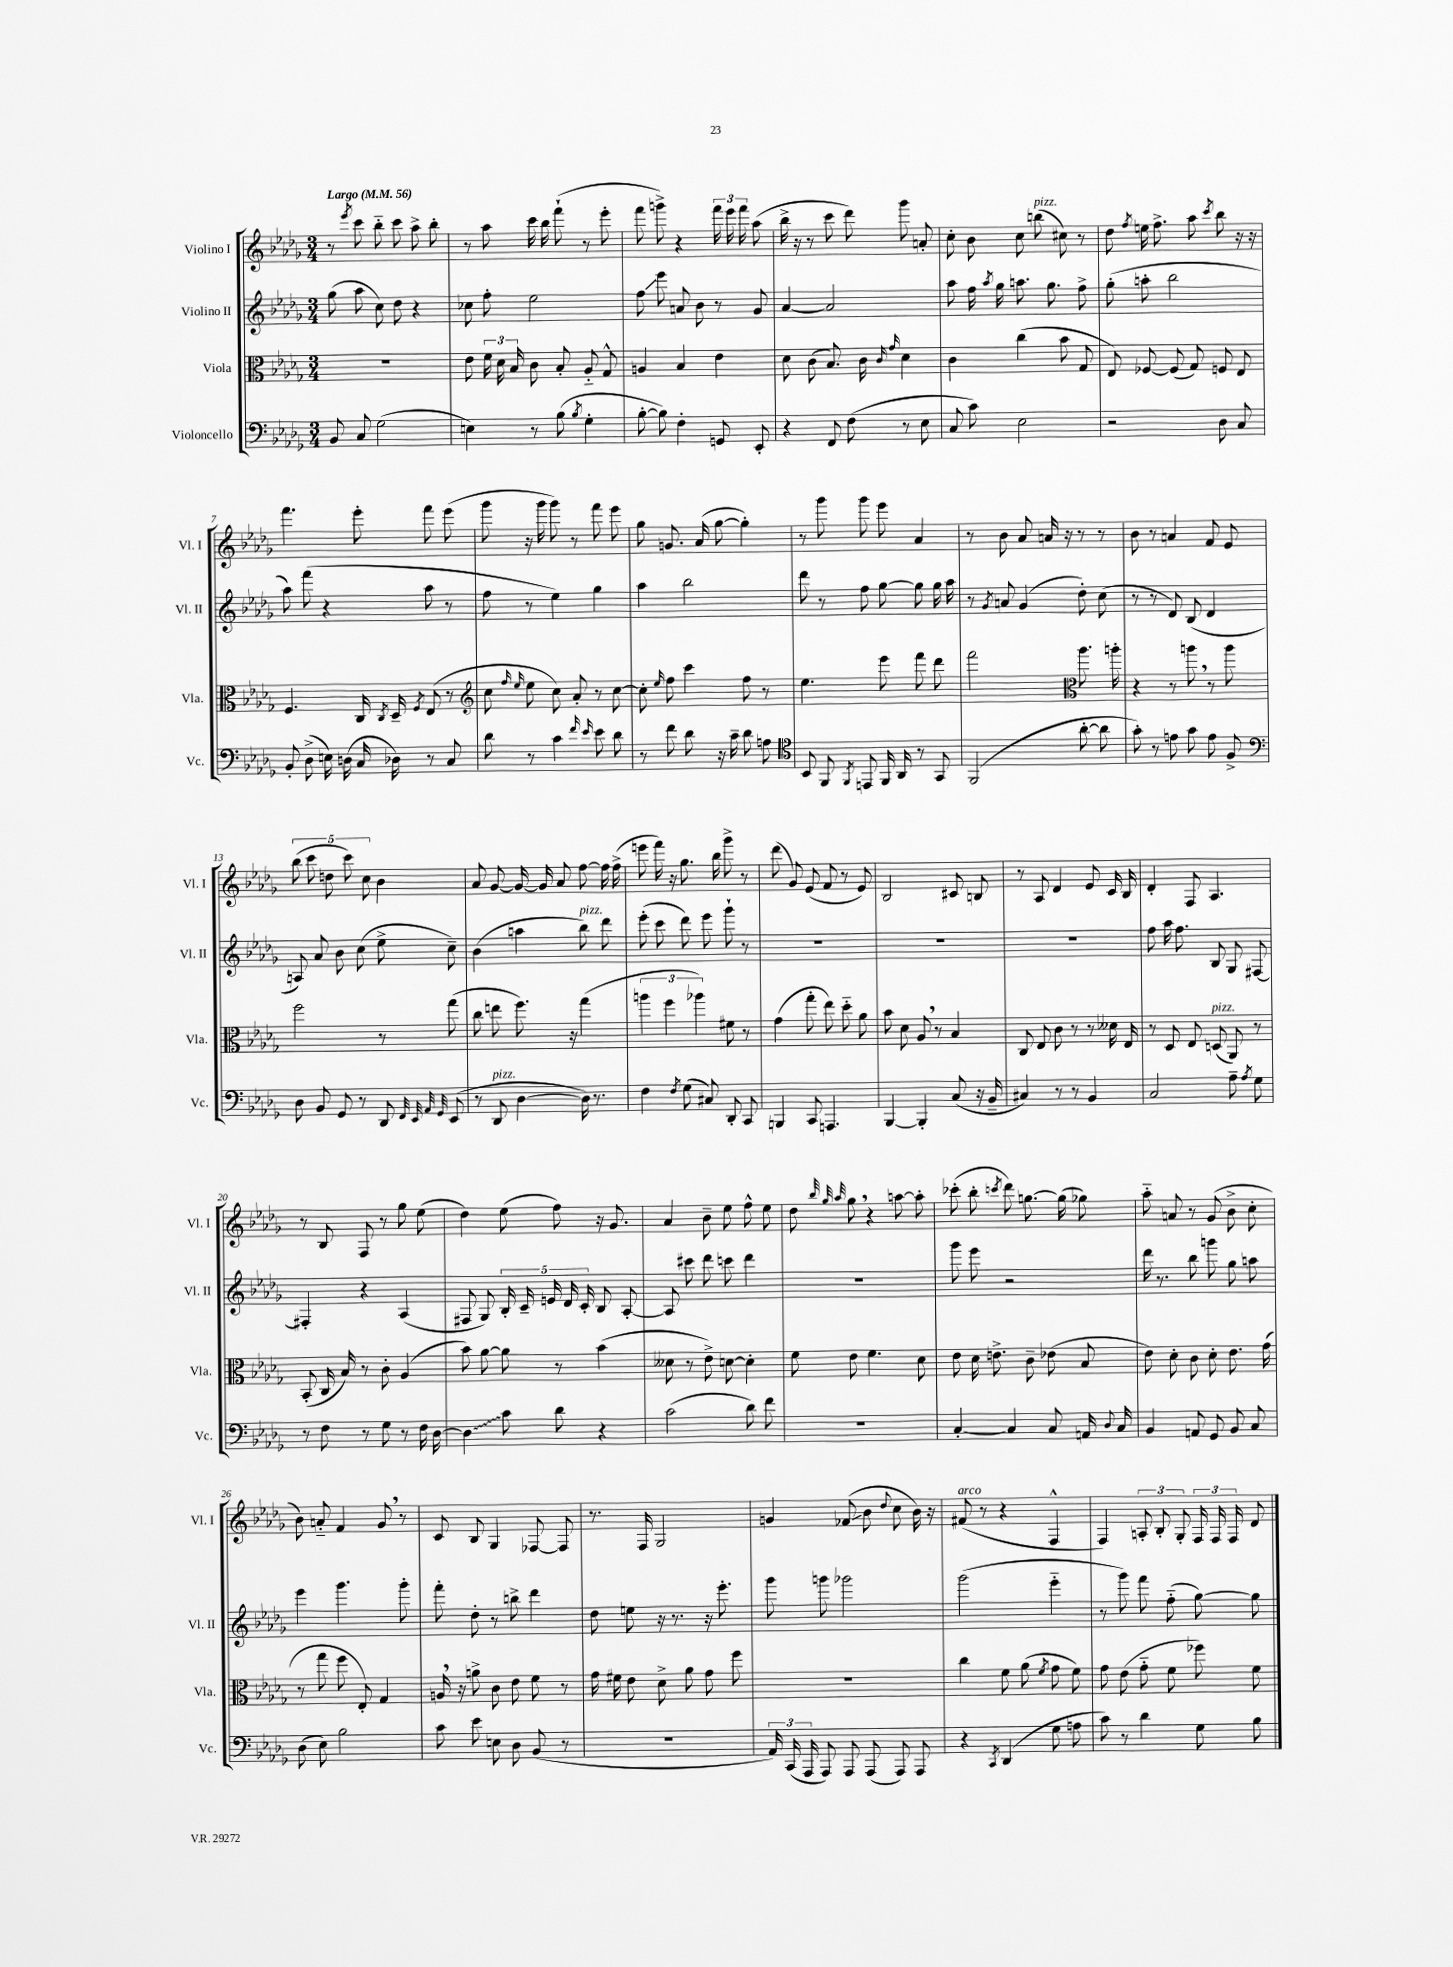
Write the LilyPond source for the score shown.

<<
\new StaffGroup <<
\new Staff = "s0" \with { instrumentName = "Violino I" shortInstrumentName = "Vl. I" } {
    \clef treble \key des \major \numericTimeSignature \time 3/4 \tempo "Largo" 4 = 56
    \autoBeamOff r8 \acciaccatura { ees'''8 } c'''8 bes''8-_ c'''8 aes''8-> bes''8-. |
    r8 aes''8 c'''16 bes''16 f'''8-!( r8 ees'''8-. |
    f'''8 g'''8->) r4 \tuplet 3/2 { f'''16 ees'''16 f'''16 } aes''8( |
    bes''16-> r16 r8 c'''8 des'''8) ges'''8 a'8-. |
    c''8-. bes'8 c''8 b''8^\markup { \italic "pizz." }( cis''8) r8 |
    des''8 \acciaccatura { f''8 } e''16 f''8.-> aes''8 \acciaccatura { c'''8 } bes''8 r16 r16 |
    f'''4. ees'''8-. f'''8 ees'''8( |
    ges'''8 r16 ges'''16 ges'''8) r8 f'''8 ees'''8 |
    ges''8 g'8. aes'16( ges''8~ ges''4-.) |
    r8 ges'''8 ges'''8 ees'''8 aes'4 |
    r8 bes'8 aes'8 a'16 r16 r8 r8 |
    bes'8 r8 a'4 f'8 ees'8 |
    \tuplet 5/4 { bes''8( c'''8 d''8 c'''8) c''8 } bes'4 |
    aes'8 ges'8~ ges'16~ ges'16 aes'8 f''8~ f''16 f''16->( |
    e'''8 f'''16) r16 ges''8. bes''16 ges'''8-> r8 |
    des'''8( ges'8) ees'8( f'8 r8 ees'8) |
    bes2 cis'8 b8 |
    r8 aes8 des'4 ees'8 c'16 bes16 |
    des'4-. f8 aes4. |
    r8 bes8 f8 r8 ges''8 ees''8( |
    des''4) ees''8( f''8) r16 ges'8. |
    aes'4 bes'8-- ees''8 f''8-^ ees''8 |
    des''8 \grace { bes''32 ges''32 aes''32 } ges''8 \breathe r4 a''8~ a''8-. |
    ces'''8-.( bes''8-. \acciaccatura { c'''8 } des'''8) g''8.~ g''16( ges''8) |
    aes''8-_ a'8 r8 ges'8( bes'8-> c''8-. |
    bes'8) a'8-_ f'4 ges'8 \breathe r8 |
    c'8 bes8 ges4 fes8~ fes8 |
    r8. f16 ges2 |
    g'4 fes'8\glissando( bes'8 \appoggiatura { des''8 } c''8 bes'16) r16 |
    fis'8^\markup { \italic "arco" }( r8 r4 f4-^ |
    f4) \tuplet 3/2 { a8-. bes8-. ges8-. } \tuplet 3/2 { f16 f16 f16 } des'8 \bar "|." |
}
\new Staff = "s1" \with { instrumentName = "Violino II" shortInstrumentName = "Vl. II" } {
    \clef treble \key des \major \numericTimeSignature \time 3/4
    \autoBeamOff ges''8( aes''8 c''8) des''8 r4 |
    ces''8 f''8-. ees''2 |
    f''8\glissando ees'''8 a'8 bes'8 r8 ges'8 |
    aes'4~ aes'2 |
    aes''8 f''16 \acciaccatura { aes''8 } ges''16 a''8. ges''8. f''8-> |
    ges''8-.( a''8-. bes''2 |
    aes''8) f'''8( r4 aes''8 r8 |
    f''8 r8 ees''4) ges''4 |
    aes''4 bes''2 |
    des'''8 r8 f''8 ges''8~ ges''8 ges''16 aes''16 |
    r8 \acciaccatura { ges'8 } a'8 ges'4( des''8-.) c''8( |
    r8 r8 des'8) bes8( des'4 |
    a8) aes'8 bes'8 c''8( ees''8-> c''8--) |
    bes'4( a''4 bes''8^\markup { \italic "pizz." }) des'''8 |
    ees'''8-.( c'''8 des'''8) ees'''8 ges'''8-! r8 |
    R2. |
    R2. |
    R2. |
    f''8 aes''16 f''8. bes8 ges8 fis8~ |
    fis4-. r4 aes4( |
    fis8 ges8) \tuplet 5/4 { bes16-. c'16-- e'16 des'16 c'16-. } bes8 aes8~-. |
    aes8 cis'''8 des'''8 c'''8 des'''4 |
    R2. |
    ges'''8 ees'''8 r2 |
    des'''16 r8. bes''8 g'''8 ges''8 a''8 |
    ees'''4 ges'''4. ges'''8-. |
    f'''8-. des''8-. r8 b''8-> des'''4 |
    des''8 e''8 r16 r8. r16 ees'''8.-. |
    ges'''8 g'''8 ges'''2 |
    ges'''2( ees'''4-_ |
    r8 ges'''8) f'''8 f''8-_( ges''8~) ges''8 \bar "|." |
}
\new Staff = "s2" \with { instrumentName = "Viola" shortInstrumentName = "Vla." } {
    \clef alto \key des \major \numericTimeSignature \time 3/4
    \autoBeamOff R2. |
    ees'8 \tuplet 3/2 { f'16 des'16 bes16 } c'8 bes8-. aes8-_ ges8-^ |
    a4 bes4 ees'4 |
    des'8 c'8( bes8.) c'16 \grace { c'16 ges'16 } des'4 |
    c'4 c''4( bes'8 ges8 |
    ees8) fes8~ fes8( ges8) f8 ees8 |
    f4. c16 \acciaccatura { c8 } des16-- \acciaccatura { f8 } ees8( r8 |
    \clef treble c''8 \grace { f''16 ees''16 } ees''8 c''8) aes'8-. r8 c''8~ |
    c''8-. \grace { ees''16 } f''8 c'''4 f''8 r8 |
    ees''4. ees'''8 f'''8 des'''8 |
    f'''2 \clef alto aes''8. a''16-. |
    r4 r8 a''8 \breathe r8 a''8 |
    f''2 r8 ges''8( |
    c''8 e''8 f''8.) r16 ges''4( |
    \tuplet 3/2 { a''4 f''4 aes''4) } fis'8 r8 |
    ges'4( ges''8-. ees''8) des''8-_ aes'8 |
    bes'8 des'8 aes8 \breathe r8 bes4 |
    c8 ees8 c'8 r8 r8 deses'16 ees16 |
    r8 des8 ees8 d8^\markup { \italic "pizz." }( aes,8) r8 |
    bes,8-.( c16 bes16) r8 c'8-. aes4( |
    bes'8) aes'8~ aes'8 r8 bes'4( |
    deses'8 r8 ees'8->) d'8~ d'4-. |
    f'8 ees'8 f'4. des'8 |
    ees'8 des'16 e'8.-> c'8-- ees'8( bes8 |
    ees'8) des'8-. c'8 des'8-. ees'8. ges'16( |
    r8 ges''8 f''8 ees8-.) ges4 |
    a16 \breathe r16 a'8-> c'8 ees'8 f'8 r8 |
    ges'16 fis'16 ees'8 des'8-> aes'8 ges'8 f''8 |
    R2. |
    c''4 f'8 aes'8( \acciaccatura { f'8 } ges'8 f'8) |
    ges'8 ees'8( ges'8-_ f'8 fes''8) f'8 \bar "|." |
}
\new Staff = "s3" \with { instrumentName = "Violoncello" shortInstrumentName = "Vc." } {
    \clef bass \key des \major \numericTimeSignature \time 3/4
    \autoBeamOff bes,8 c8 ges2( |
    e4) r8 bes8( \acciaccatura { bes8 } ges4-. |
    bes8~-. bes8) f4-. g,8 ees,8-. |
    r4 f,8 f8( r8 ees8 |
    c8 c'8) ees2 |
    r2 des8 c8 |
    bes,8-. des8->( e16) d16( c16 des16) r8 c8 |
    des'8 r8 c'4 \grace { f'16 ees'16 } ees'8 des'8 |
    r8 f'8 des'8 r16 c'16-- des'8 a8 |
    \clef tenor bes,8 f,8 \acciaccatura { f,8 } e,8 f,16 aes,16 r8 ges,8 |
    f,2( aes'8~-. aes'8 |
    ges'8-.) r8 e'8 ges'8 e'8 f8-> |
    \clef bass des8 bes,8 ges,8 r8 des,8 \grace { f,32 ees,32 aes,32 ges,32 } ees,8( |
    r8 des,8^\markup { \italic "pizz." } des4~ des16) r8. |
    f4 \acciaccatura { f8 } ges8( cis8) des,8-. c,8 |
    b,,4 c,8 a,,4. |
    bes,,4~ bes,,4-. c8( r16 bes,16-- |
    cis4) r8 r8 bes,4 |
    c2 aes8-- \acciaccatura { aes8 } ges8 |
    r8 f8 r8 ges8 r8 f16 des16~ |
    \once \override Glissando.style = #'zigzag des4\glissando c'8 des'8 r4 |
    c'2( des'8) f'8 |
    R2. |
    c4~-. c4 c8 a,16 \appoggiatura { des8 } c16 |
    bes,4 a,8 ges,8 bes,8 c8 |
    des8( ees8) bes2 |
    c'8 ees'8 e8 des8 bes,8( r8 |
    R2. |
    \tuplet 3/2 { aes,16) c,16( aes,,16 } aes,,8) aes,,8 aes,,8( aes,,8) aes,,8 |
    r4 \acciaccatura { c,8 } des,4( ges8 a8 |
    c'8) r8 des'4 ges8 bes8 \bar "|." |
}
>>
>>
